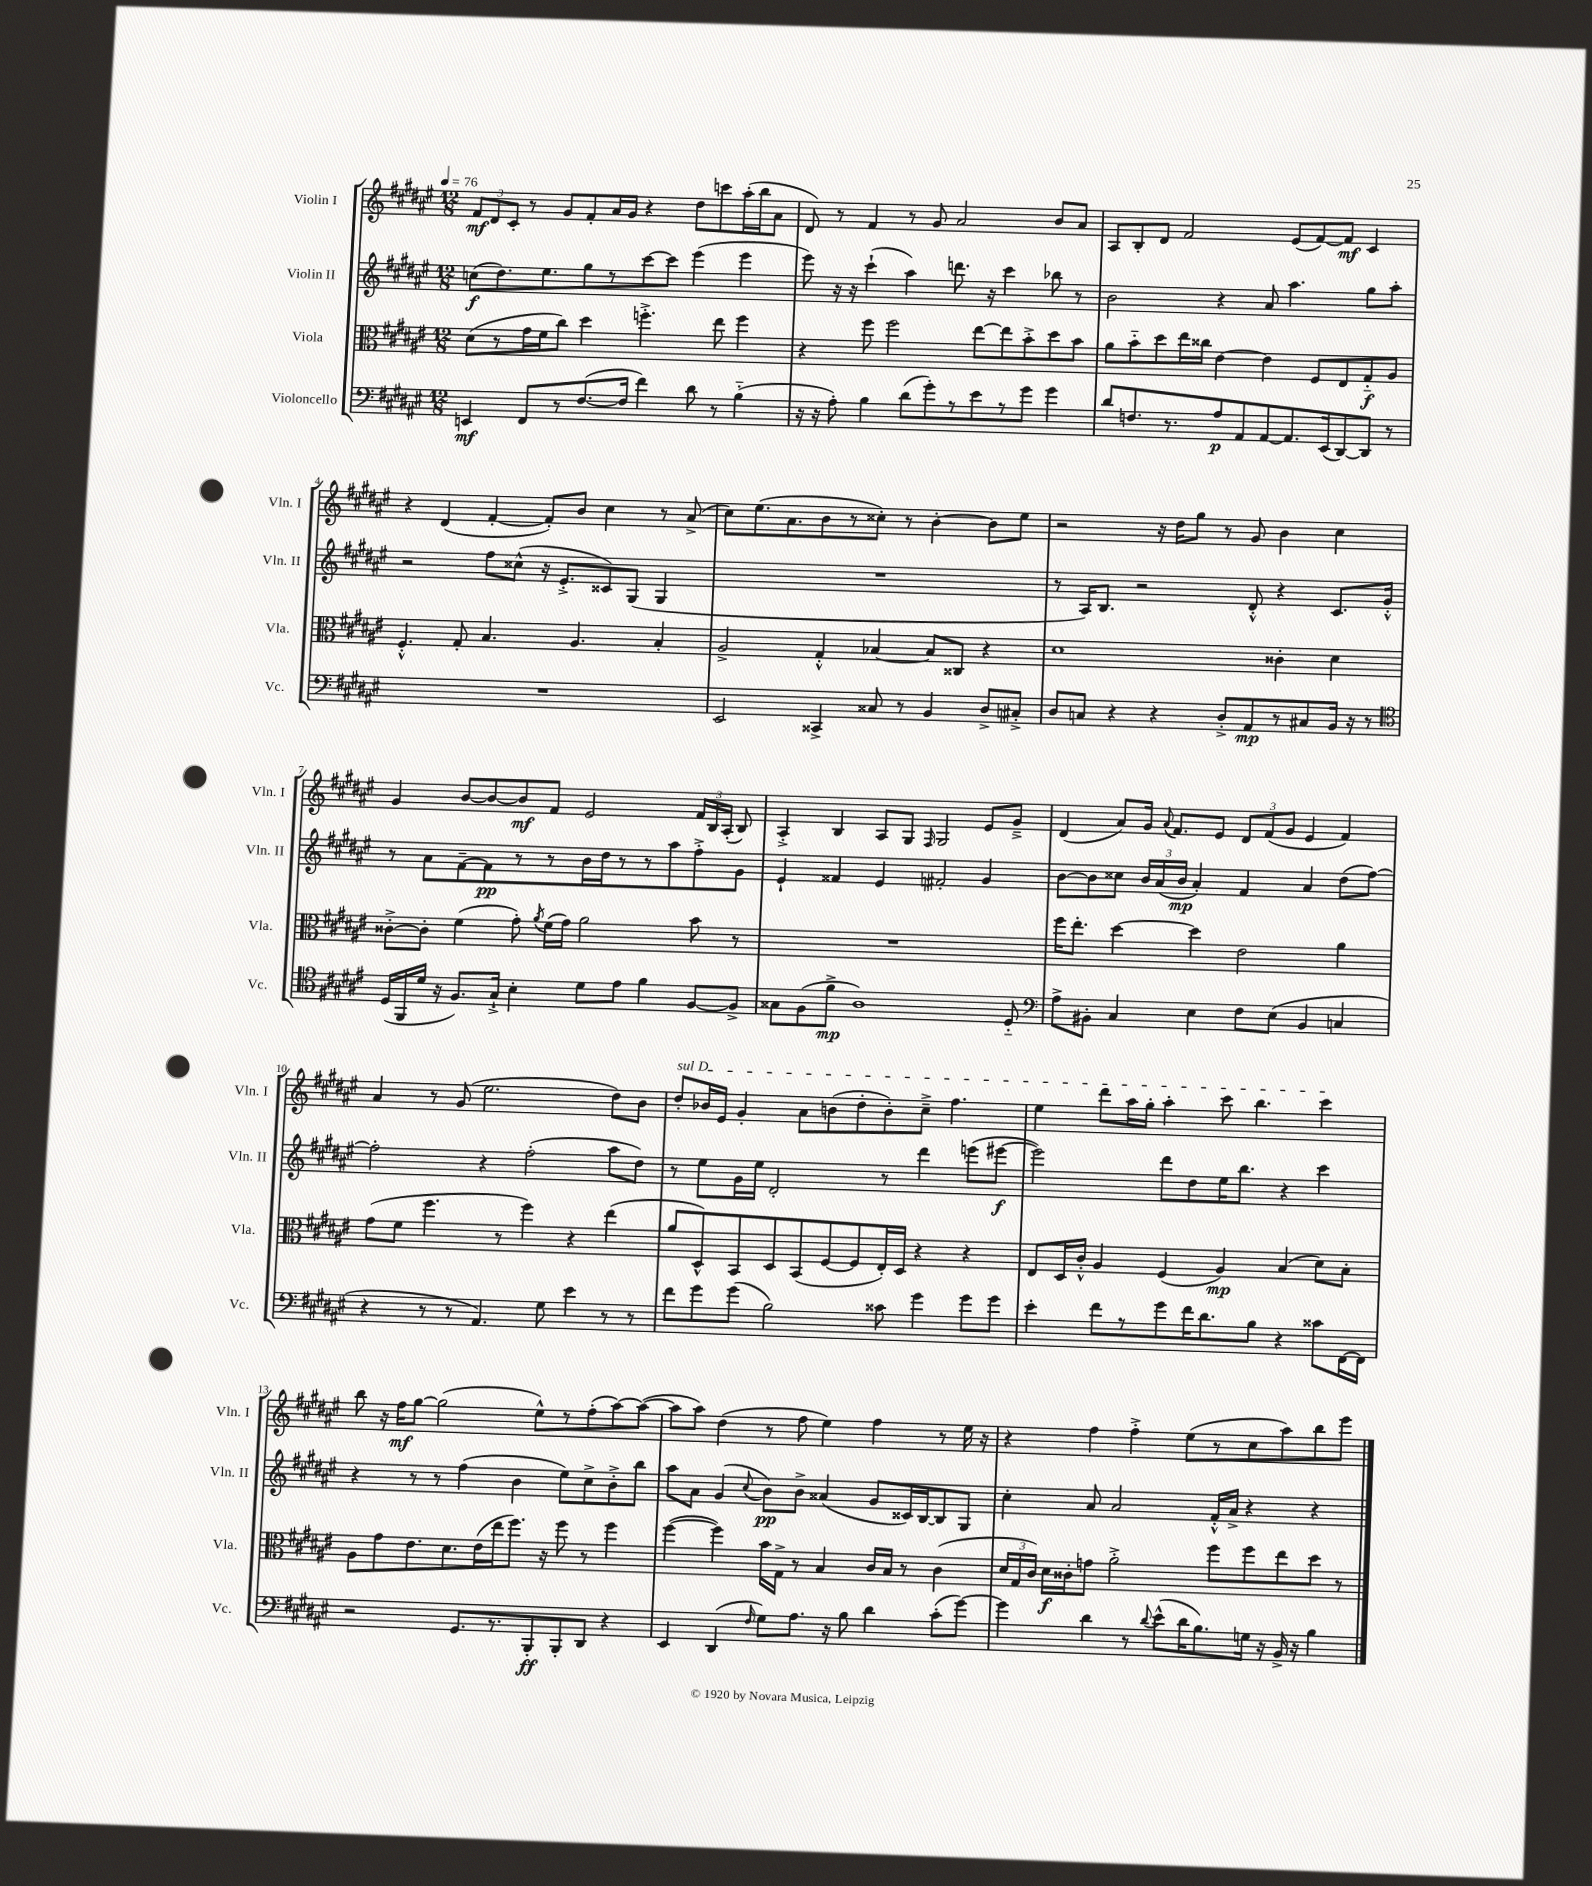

**kern	**dynam	**kern	**dynam	**kern	**dynam	**kern	**dynam
*part4	*part4	*part3	*part3	*part2	*part2	*part1	*part1
*staff4	*staff4	*staff3	*staff3	*staff2	*staff2	*staff1	*staff1
*I"Violoncello	*	*I"Viola	*	*I"Violin II	*	*I"Violin I	*
*I'Vc.	*	*I'Vla.	*	*I'Vln. II	*	*I'Vln. I	*
*clefF4	*	*clefC3	*	*clefG2	*	*clefG2	*
*k[f#c#g#d#a#e#]	*	*k[f#c#g#d#a#e#]	*	*k[f#c#g#d#a#e#]	*	*k[f#c#g#d#a#e#]	*
*M12/8	*	*M12/8	*	*M12/8	*	*M12/8	*
*MM76	*	*MM76	*	*MM76	*	*MM76	*
=1	=1	=1	=1	=1	=1	=1	=1
4EEn/	mf	(8d#\L	.	(8ccn\L	f	12f#/L	mf
.	.	.	.	.	.	12d#/	.
.	.	8r	.	8.dd#\)	.	.	.
.	.	.	.	.	.	12c#'/J	.
8FF#/L	.	16g#\L	.	.	.	8r	.
.	.	16f#\J	.	8.ee#\	.	.	.
8r	.	8cc#\J)	.	.	.	8g#/L	.
([8.F#/	.	4dd#\	.	8gg#\	.	8f#'/	.
.	.	.	.	8r	.	16a#/L	.
16F#/Jk]	.	.	.	.	.	16g#/JJ	.
4f#\)	.	4.ffn'^\	.	[8ccc#\	.	4r	.
.	.	.	.	8ccc#\J]	.	.	.
8d#\	.	.	.	(4eee#\	.	8dd#\L	.
8r	.	8ee#\	.	.	.	8cccn\	.
(4B\	.	4ff\	.	4eee#\	.	(16aa#'\L	.
.	.	.	.	.	.	16bb\J	.
.	.	.	.	.	.	8a#\J	.
=2	=2	=2	=2	=2	=2	=2	=2
16r	.	4r	.	8eee#\)	.	8d#/)	.
16r	.	.	.	.	.	.	.
8A#'\)	.	.	.	16r	.	8r	.
.	.	.	.	16r	.	.	.
4B\	.	8ff#\	.	(4ccc#`\	.	4f#/	.
.	.	2ff#\	.	.	.	.	.
(8d#\L	.	.	.	4aa#\)	.	8r	.
8g#'\)	.	.	.	.	.	8g#/	.
8r	.	.	.	8.dddn\	.	2a#/	.
8e#\	.	[8ee#\L	.	.	.	.	.
.	.	.	.	16r	.	.	.
8r	.	8ee#\]	.	4ccc#\	.	.	.
8g#\J	.	8b'^\	.	.	.	.	.
4g#\	.	8dd#\	.	8bb-X\	.	8b/L	.
.	.	8b\J	.	8r	.	8a#/J	.
=3	=3	=3	=3	=3	=3	=3	=3
8d#/L	.	8a#\L	.	2b\	.	8A#/L	.
8.Fn/	.	8b\	.	.	.	8B'/	.
.	.	8dd#\	.	.	.	8d#/J	.
8.r	.	.	.	.	.	.	.
.	.	16ee#\L	.	.	.	2f#/	.
.	.	16cc##X\JJ	.	.	.	.	.
8A#/	p	[4e#\	.	4r	.	.	.
8AA#/	.	.	.	.	.	.	.
[8AA#/	.	4e#\]	.	8a#/	.	.	.
8.AA#/]	.	.	.	4.aa#\	.	(8e#/L	.
.	.	8F#/L	.	.	.	[8f#/)	.
(16EE#/k	.	.	.	.	.	.	.
[8DD#/)	.	8E#/	.	.	.	8f#/J]	mf
8DD#/J]	.	8G#/	f	8gg#\L	.	4c#/	.
8r	.	8A#/J	.	8aa#'\J	.	.	.
!!LO:LB:g=z
=4	=4	=4	=4	=4	=4	=4	=4
1.r	.	4.F#'^^/	.	2r	.	4r	.
.	.	.	.	.	.	(4d#/	.
.	.	8G#'/	.	.	.	.	.
.	.	4.B/	.	8ff#\L	.	[4f#'/	.
.	.	.	.	(8cc##X^^\J	.	.	.
.	.	.	.	16r	.	8f#'/L])	.
.	.	.	.	8.e#'^/L	.	.	.
.	.	4.A#/	.	.	.	8b/J	.
.	.	.	.	8c##X/)	.	4cc#\	.
.	.	.	.	(8G#/J	.	.	.
.	.	4B'/	.	4G#/	.	8r	.
.	.	.	.	.	.	(8a#^/	.
=5	=5	=5	=5	=5	=5	=5	=5
2EE#/	.	2A#^/	.	1.r	.	8cc#\L)	.
.	.	.	.	.	.	(8.ee#\	.
.	.	.	.	.	.	8.a#\	.
4CC##X^/	.	4G#'^^/	.	.	.	8b\	.
.	.	.	.	.	.	8r	.
8C##X/	.	[4B-X/	.	.	.	8cc##X'\J)	.
8r	.	.	.	.	.	8r	.
4BB/	.	8B-/L]	.	.	.	[4b'\	.
.	.	8C##X/J	.	.	.	.	.
8D#^/L	.	4r	.	.	.	8b\L]	.
8C#X'^/J	.	.	.	.	.	8ee#\J	.
=6	=6	=6	=6	=6	=6	=6	=6
8D#/L	.	1d#	.	8r	.	2r	.
8Cn/J	.	.	.	16A#/KL)	.	.	.
.	.	.	.	8.B/J	.	.	.
4r	.	.	.	.	.	.	.
.	.	.	.	2r	.	.	.
4r	.	.	.	.	.	16r	.
.	.	.	.	.	.	16dd#\KL	.
.	.	.	.	.	.	8gg#\J	.
8D#'^/L	.	.	.	.	.	8r	.
8AA#/	mp	.	.	8d#'^^/	.	8g#/	.
8r	.	4c##X'\	.	4r	.	4b\	.
8C#X/	.	.	.	.	.	.	.
16BB/Jk	.	4d#\	.	8.c#/L	.	4cc#\	.
16r	.	.	.	.	.	.	.
8r	.	.	.	.	.	.	.
.	.	.	.	16g#'^^/Jk	.	.	.
!!LO:LB:g=z
=7	=7	=7	=7	=7	=7	=7	=7
*clefC4	*	*	*	*	*	*	*
(16D#/LL	.	[8c##X'^\L	.	8r	.	4g#/	.
16FF#/	.	.	.	.	.	.	.
16d#/JJ	.	8c##'\J]	.	8a#\L	.	.	.
16r	.	.	.	.	.	.	.
8.F#/L)	.	(4f#\	.	[8f#~\	.	[8b/L	.
.	.	.	.	8f#\]	pp	8b/_	.
16G#`^/Jk	.	.	.	.	.	.	.
4B'\	.	8g#'\)	.	8r	.	8b/]	mf
.	.	8qa#/	.	.	.	.	.
.	.	(16f#\LL	.	8r	.	8f#/J	.
.	.	16g#\JJ)	.	.	.	.	.
8d#\L	.	2a#\	.	16b\L	.	2e#/	.
.	.	.	.	16dd#\J	.	.	.
8e#\J	.	.	.	8r	.	.	.
4f#\	.	.	.	8r	.	.	.
.	.	.	.	8aa#\	.	.	.
[8F#/L	.	8b\	.	8ff#'^\	.	24f#/LL	.
.	.	.	.	.	.	24B/	.
.	.	.	.	.	.	(24A#'/JJ	.
8F#^/J]	.	8r	.	8g#\J	.	8B/)	.
=8	=8	=8	=8	=8	=8	=8	=8
8G##X\L	.	1.r	.	4e#`/	.	4A#'^/	.
(8F#\	.	.	.	.	.	.	.
8f#^\J	mp	.	.	4f##X/	.	4B/	.
1A#)	.	.	.	.	.	.	.
.	.	.	.	4e#/	.	8A#/L	.
.	.	.	.	.	.	8G#/J	.
.	.	.	.	.	.	16qqF#/	.
.	.	.	.	2f#X'/	.	2G#/	.
.	.	.	.	4g#/	.	8e#/L	.
8D#/	.	.	.	.	.	8g#~^/J	.
=9	=9	=9	=9	=9	=9	=9	=9
*clefF4	*	*	*	*	*	*	*
8A#^\L	.	16ff#\KL	.	[8b\L	.	(4d#/	.
.	.	8.ee#'\J	.	.	.	.	.
8BB#X'\J	.	.	.	8b\]	.	.	.
4C#/	.	[4dd#\	.	8cc##X\J	.	8a#/L)	.
.	.	.	.	24b/LL	.	16g#/Jk	.
.	.	.	.	(24a#/	.	.	.
.	.	.	.	.	.	8qqa#/	.
.	.	.	.	.	.	8.f#/L	.
.	.	.	.	24b/JJ	mp	.	.
4E#\	.	4dd#\]	.	4a#'/)	.	.	.
.	.	.	.	.	.	8e#/J	.
8F#\L	.	2e#\	.	4f#/	.	12d#/L	.
.	.	.	.	.	.	(12f#/	.
(8E#\J	.	.	.	.	.	.	.
.	.	.	.	.	.	12g#/J	.
4BB#/	.	.	.	4a#/	.	4e#/	.
4Cn/	.	4a#\	.	(8dd#\L	.	4f#/)	.
.	.	.	.	[8ff#\J)	.	.	.
!!LO:LB:g=z
=10	=10	=10	=10	=10	=10	=10	=10
4r	.	(8g#\L	.	2ff#'\]	.	4a#/	.
.	.	8f#\J	.	.	.	.	.
8r	.	4.ff#\	.	.	.	8r	.
8r	.	.	.	.	.	(8g#/	.
4.AA#/)	.	.	.	4r	.	2.ee#\	.
.	.	8r	.	.	.	.	.
.	.	4ff#\)	.	(2ff#'\	.	.	.
8G#\	.	.	.	.	.	.	.
4e#\	.	4r	.	.	.	.	.
8r	.	(4ee#\	.	8aa#\L	.	8dd#\L)	.
8r	.	.	.	8dd#\J)	.	8b\J	.
=11	=11	=11	=11	=11	=11	=11	=11
!	!	!	!	!	!	!LO:TX:a:i:t=sul D	!
8f#\L	.	8a#/L	.	8r	.	8dd#'/L	.
8g#\	.	8D#^^/)	.	8ee#\L	.	16b-X/L	.
.	.	.	.	.	.	16e#/JJ	.
(8g#\J	.	8BB/	.	16g#\L	.	4g#'/	.
.	.	.	.	16ee#\JJ	.	.	.
2B\)	.	8D#/	.	2d#'/	.	.	.
.	.	(8BB/	.	.	.	8a#\L	.
.	.	[8F#/	.	.	.	(8bn\	.
.	.	8F#/]	.	.	.	8dd#'\	.
8c##X\	.	16E#'/L)	.	8r	.	8b'\)	.
.	.	16D#/JJ	.	.	.	.	.
4g#\	.	4r	.	4ddd#\	.	8cc#~^\J	.
.	.	.	.	.	.	4.ff#\	.
8g#\L	.	4r	.	(8eeen\L	.	.	.
8g#\J	.	.	.	[8eee#X\J	f	.	.
=12	=12	=12	=12	=12	=12	=12	=12
4e#'\	.	8E#/L	.	2eee#\])	.	4ee#\	.
.	.	16D#/L	.	.	.	.	.
.	.	16c#'^^/JJ	.	.	.	.	.
8f#\L	.	4A#/	.	.	.	8ddd#\L	.
8r	.	.	.	.	.	16aa#\L	.
.	.	.	.	.	.	16gg#'\JJ	.
8g#\	.	(4F#/	.	8ddd#\L	.	4aa#'\	.
16f#\K	.	.	.	8dd#\	.	.	.
8.d#\	.	.	.	.	.	.	.
.	.	4A#/)	mp	16ee#\K	.	8ccc#\	.
.	.	.	.	8.bb\J	.	.	.
8B\J	.	.	.	.	.	4.bb\	.
4r	.	(4B/	.	4r	.	.	.
8c##X\L	.	8d#\L)	.	4ccc#\	.	4ccc#\	.
[16FF#\L	.	8B'\J	.	.	.	.	.
16FF#\JJ]	.	.	.	.	.	.	.
!!LO:LB:g=z
=13	=13	=13	=13	=13	=13	=13	=13
2r	.	8A#\L	.	4r	.	8bb\	.
.	.	8g#\	.	.	.	16r	.
.	.	.	.	.	.	16ff#\KL	mf
.	.	8.e#\	.	8r	.	[8gg#\J	.
.	.	.	.	8r	.	(2gg#\]	.
.	.	8.d#\	.	.	.	.	.
8.GG#/L	.	.	.	(4ff#\	.	.	.
.	.	(16e#\L	.	.	.	.	.
8.r	.	16ee#\J	.	.	.	.	.
.	.	8.ff#\J)	.	4b\	.	.	.
8BBB'/	ff	.	.	.	.	8ee#^^\L)	.
.	.	16r	.	.	.	.	.
8BBB'/	.	8ff#\	.	8ee#\L)	.	8r	.
8DD#/J	.	8r	.	8cc#^\	.	(8ff#'\	.
4r	.	4ff#\	.	8b'^\	.	[8aa#\)	.
.	.	.	.	8bb\J	.	(8aa#\J_	.
=14	=14	=14	=14	=14	=14	=14	=14
4EE#/	.	([4ff#\	.	8aa#\L	.	8aa#\L]	.
.	.	.	.	8a#\J	.	8aa#\J)	.
(4DD#/	.	4ff#\])	.	(4g#/	.	(4dd#\	.
16qqF#/	.	.	.	8qqcc#/	.	.	.
8G#\L)	.	16b\LL	.	8b\L)	pp	8r	.
.	.	16G#^\JJ	.	.	.	.	.
8.A#\J	.	8r	.	8b^\J	.	8ff#\	.
.	.	4B/	.	(4a##X/	.	4ee#\)	.
16r	.	.	.	.	.	.	.
8B\	.	.	.	.	.	.	.
4d#\	.	16c#/LL	.	8g#/L	.	4ff#\	.
.	.	16B/JJ	.	.	.	.	.
.	.	8r	.	16c##X/L)	.	.	.
.	.	.	.	[16B/J	.	.	.
(8c#'\L	.	(4c#\	.	8B/]	.	8r	.
[8g#\J)	.	.	.	8G#/J	.	16ee#\	.
.	.	.	.	.	.	16r	.
=15	=15	=15	=15	=15	=15	=15	=15
4g#\]	.	24d#/LL	.	4cc#'\	.	4r	.
.	.	24G#/	.	.	.	.	.
.	.	24c#/JJ)	.	.	.	.	.
.	.	16d#\LL	f	.	.	.	.
.	.	16c##X'\J	.	.	.	.	.
4d#\	.	8gn\J	.	8a#/	.	4ff#\	.
.	.	2a#'^\	.	2a#/	.	.	.
8r	.	.	.	.	.	4ff#'^\	.
8qqd#/	.	.	.	.	.	.	.
(8e#^^\L	.	.	.	.	.	.	.
16d#\K	.	.	.	.	.	(8ee#\L	.
8.B\)	.	.	.	.	.	.	.
.	.	8ff#\L	.	16f#'^^/LL	.	8r	.
.	.	.	.	16a#^/JJ	.	.	.
16Gn\Jk	.	8ff#\	.	4r	.	8cc#\	.
16r	.	.	.	.	.	.	.
16BB^/	.	8ee#\	.	.	.	8aa#\)	.
16r	.	.	.	.	.	.	.
4B\	.	8dd#\J	.	4r	.	8bb\	.
.	.	8r	.	.	.	8eee#\J	.
==	==	==	==	==	==	==	==
*-	*-	*-	*-	*-	*-	*-	*-
